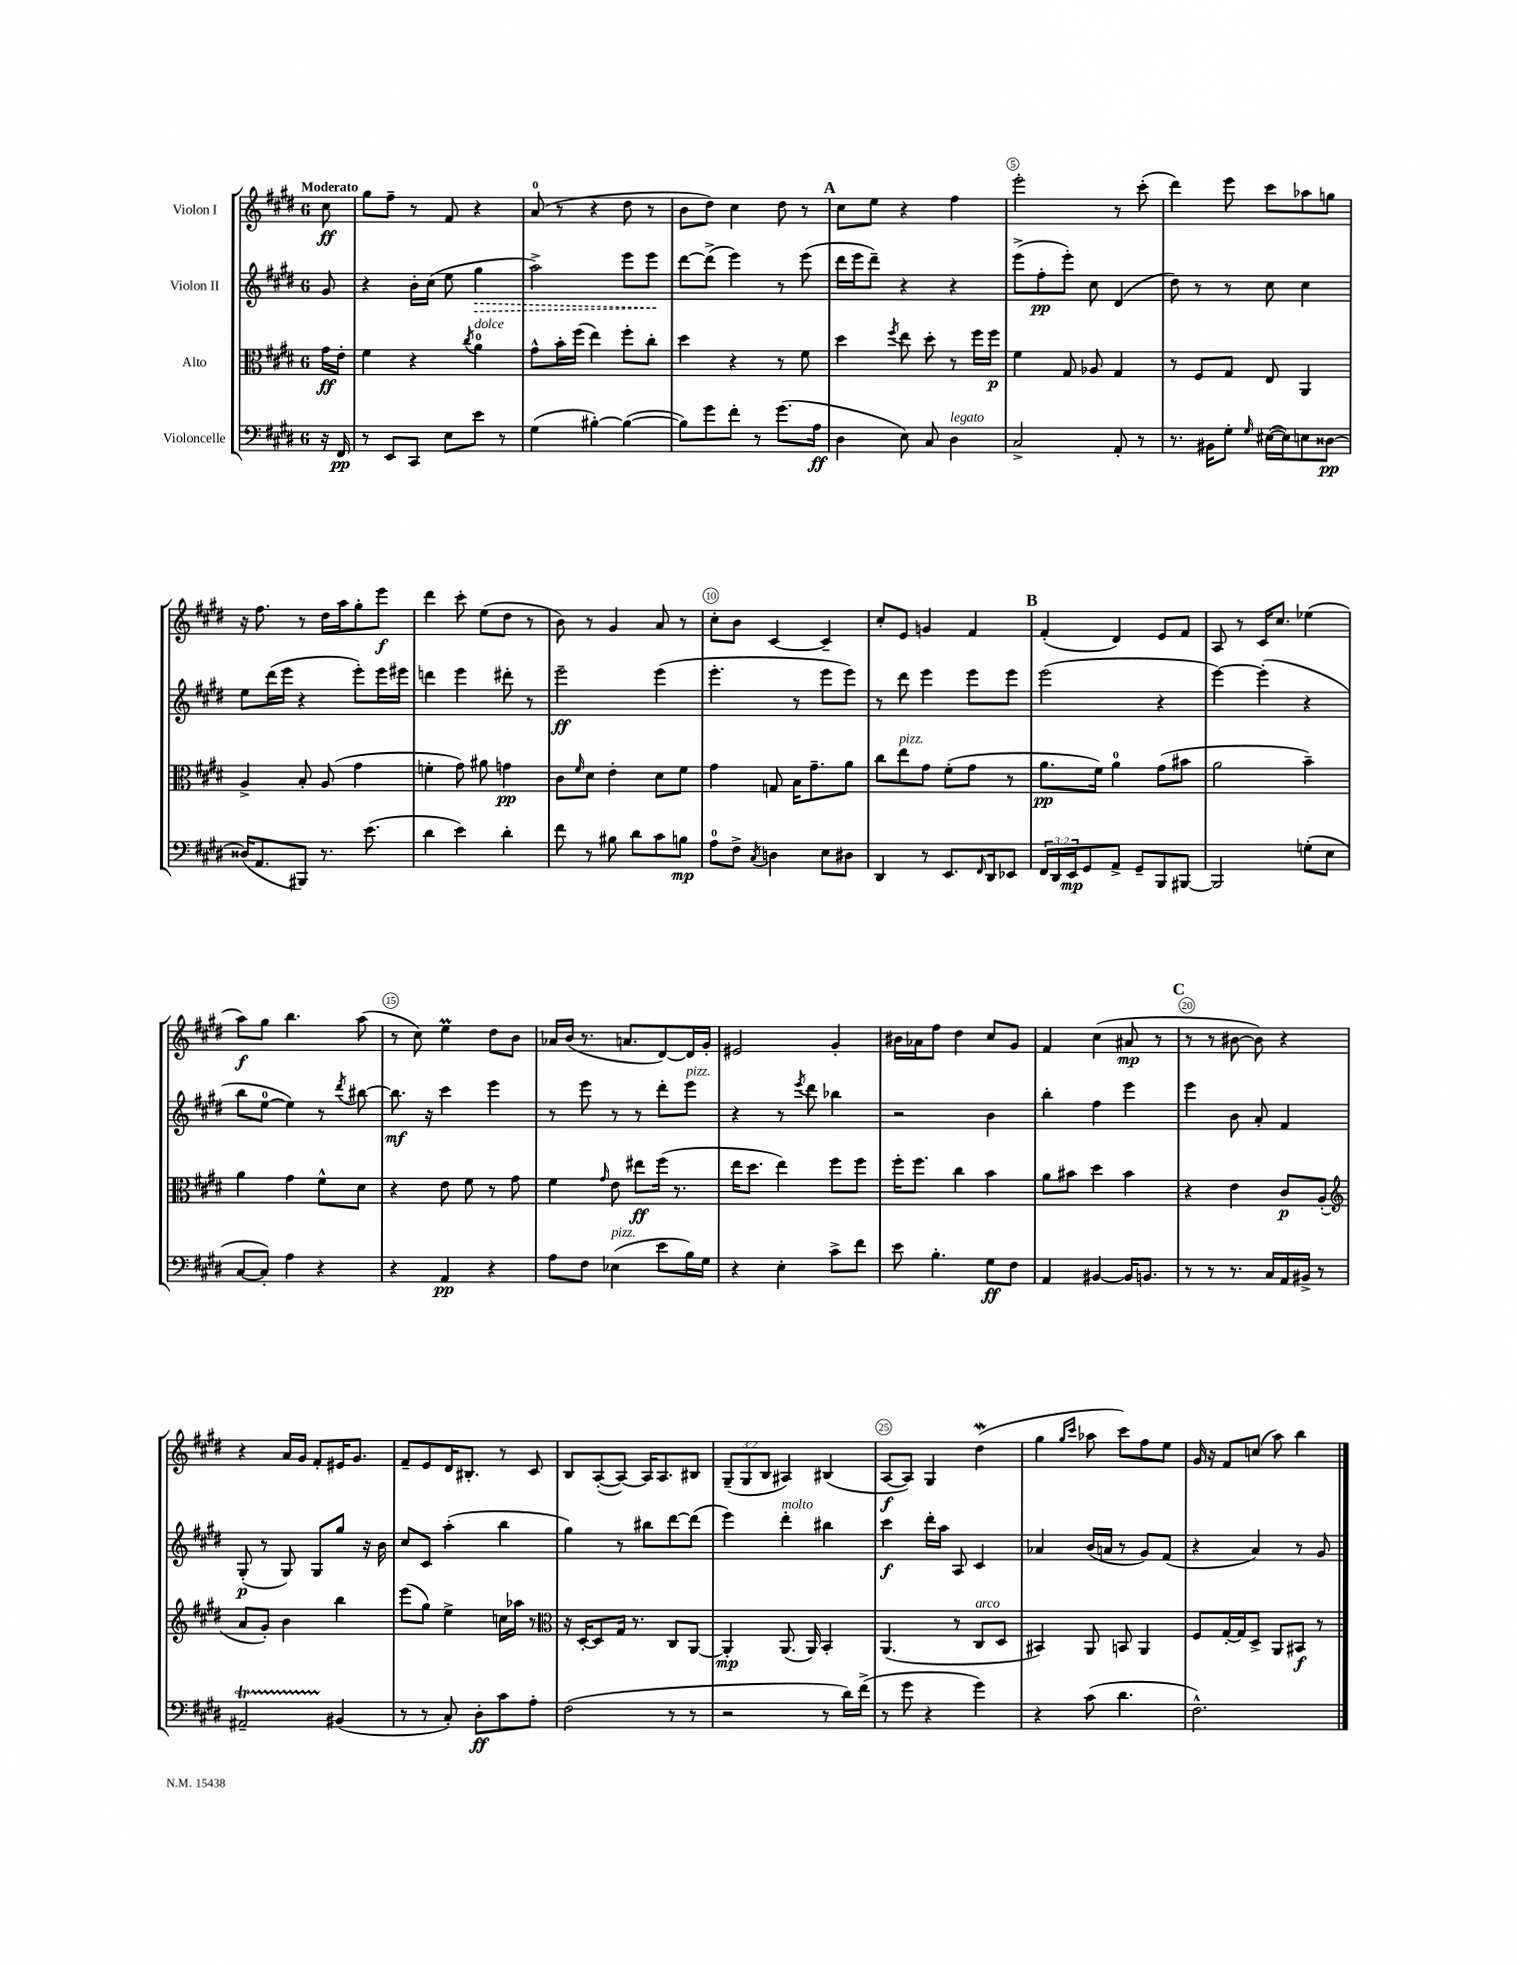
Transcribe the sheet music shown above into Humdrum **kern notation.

**kern	**kern	**kern	**kern
*staff4	*staff3	*staff2	*staff1
*clefF4	*clefC3	*clefG2	*clefG2
*k[f#c#g#d#]	*k[f#c#g#d#]	*k[f#c#g#d#]	*k[f#c#g#d#]
*M6/8	*M6/8	*M6/8	*M6/8
16r	16g#	8g#	8cc#
16FF#	16e'	.	.
=	=	=	=
8r	4f#	4r	8gg#
8EE	.	.	8ff#~
8CC#	4r	16b'	8r
.	.	(16cc#	.
8E	.	8ee	8f#
.	8qcc#	.	.
8e	4a	4gg#	4r
8r	.	.	.
=	=	=	=
(4G#	8g#^^	2aa^)	(8a
.	16b'	.	8r
.	(16ff#	.	.
[4B#')	4ee)	.	4r
(4B#_	8ff#'	8eee	8dd#
.	8cc#'	8eee	8r
=	=	=	=
8B#])	4dd#	[8ddd#	8b
8g#	.	(8ddd#^]	8dd#)
8f#'	4r	4eee)	4cc#
8r	.	.	.
(8.g#	8r	8r	8dd#
.	8f#	(8eee	8r
16A	.	.	.
=	=	=	=
4D#	4dd#	16ddd#	8cc#
.	.	16eee	.
.	.	8ddd#~)	8ee
.	8qff#	.	.
8E)	8ee	4r	4r
8C#	8dd#'	.	.
4D#	8r	4r	4ff#
.	16ff#	.	.
.	16ff#	.	.
=	=	=	=
2C#^	4f#	(8eee^	2eee'
.	.	8ff#'	.
.	8G#	8eee')	.
.	8A-	8cc#	.
8AA'	4G#	(4d#	8r
8r	.	.	(8ccc#'
=	=	=	=
8.r	8r	8dd#)	4ddd#)
.	8F#	8r	.
16BB#	.	.	.
8G#'	8G#	8r	8eee
16qqG#	.	.	.
([16E#	8E	8cc#	8ccc#
16E#])	.	.	.
8E	4AA	4cc#	8aa-
[8D##	.	.	8gg
=	=	=	=
(16D##]	4A^	8ee	16r
8.AA	.	.	8.ff#
.	.	(16ddd#	.
.	.	16eee	.
8BBB#)	8B'	4r	8r
8.r	(8A	.	16dd#
.	.	.	16aa
.	4g#	8eee')	8gg#'
(8.e	.	.	.
.	.	16eee	8eee
.	.	16eee#	.
=	=	=	=
4d#	4f'	4ddd	4ddd#
4e)	8g#)	4eee	8ccc#'
.	8a#	.	(8ee
4d#'	4g	8ddd#'	8dd#
.	.	8r	8r
=	=	=	=
8f#	8c#	2eee~	8b)
.	16qqf#	.	.
8r	8d#	.	8r
8B#	4e'	.	4g#
8d#	.	.	.
8c#	8d#	(4eee	8a
8B	8f#	.	8r
=	=	=	=
8A	4g#	4.eee'	8cc#'
8F#^	.	.	8b
8qC#	.	.	.
4D	8G	.	[4c#
.	16B	8r	.
.	8.g#~	.	.
8E	.	8eee	4c#~]
8D#	8a	8eee)	.
=	=	=	=
4DD#	8cc#	8r	8cc#'
.	8ee	8ddd#	8e
8r	8g#	4eee	4g
8.EE	(8f#'	.	.
.	8g#	8eee	4f#
16qqFF#	.	.	.
16DD#	.	.	.
8EE-	8r	8eee	.
=	=	=	=
24FF#	8.a	(2eee	(4f#'
24DD#	.	.	.
24EE	.	.	.
8GG#	.	.	.
.	16f#)	.	.
8AA^	4a	.	4d#)
8GG#~	.	.	.
8BBB	(8g#	4r	8e
[8BBB#	8b#	.	8f#
=	=	=	=
2BBB#]	2a	[4eee)	8A
.	.	.	8r
.	.	(4eee']	16c#
.	.	.	8.cc#
(8G'	4b~)	4r	(4ee-
8E	.	.	.
=	=	=	=
[8C#	4a	8bb	8aa)
8C#'])	.	[8ee	8gg#
4A	4g#	4ee])	4.bb
4r	8f#^^	8r	.
.	.	8qddd#	.
.	8d#	[8bb#	(8aa
=	=	=	=
4r	4r	8.bb#]	8r
.	.	.	8cc#)
.	.	16r	.
4AA	8e	4ccc#	4ee
.	8f#	.	.
4r	8r	4eee	8dd#
.	8g#	.	8b
=	=	=	=
8A	4f#	8r	16a-
.	.	.	(16b
8F#	.	8eee	8.r
.	16qqg#	.	.
(4E-	8e	8r	.
.	.	.	8.a
.	8ee#	8r	.
8e	(16ff#	8ddd#'	[8d#)
.	8.r	.	.
16B)	.	8eee	16d#]
16G#	.	.	16g#'
=	=	=	=
4r	16ee	4r	2e#
.	8.dd#	.	.
4E'	4ee)	8r	.
.	.	8qeee	.
.	.	8ddd#	.
8c#^	8ff#	4bb-	4g#'
8f#	8ff#	.	.
=	=	=	=
8e	16ff#'	2r	16b#
.	8.ff#	.	16a-
4.B'	.	.	8ff#
.	4cc#	.	4dd#
8G#	4b	4b	8cc#
8F#	.	.	8g#
=	=	=	=
4AA	8a	4bb'	4f#
.	8b#	.	.
[4BB#	4dd#	4ff#	(4cc#
16BB#]	4b#	4eee	8a#
8.BB	.	.	.
.	.	.	8r
=	=	=	=
8r	4r	4eee	8r
8r	.	.	8r
8.r	4e	8b	[8b#
.	.	8a'	8b#])
16C#	.	.	.
16AA	8c#	4f#	4r
16BB#^	.	.	.
8r	(8A'	.	.
=	=	=	=
*	*clefG2	*	*
2AA#~	8a	(8G#'	4r
.	8g#')	8r	.
.	4b	8G#)	16a
.	.	.	16g#
.	.	8G#	8f#'
(4BB#	4bb	8gg#	16e#
.	.	.	8.g#
.	.	16r	.
.	.	16b	.
=	=	=	=
8r	(8eee	8cc#	8f#~
8r	8gg#)	8c#	8e
8C#')	4ee^	(4aa'	16d#
.	.	.	8.B#'
8D#'	.	.	.
8c#	16cc	4bb	8r
.	16aa-	.	.
8A'	8r	.	8c#
=	=	=	=
*	*clefC3	*	*
(2F#	16r	4gg#)	8B
.	[16D#'	.	.
.	8D#]	.	([8A'
.	16G#	8r	8A_)
.	8.r	.	.
.	.	8bb#	16A]
.	.	.	8.A
8r	8C#	[8ddd#	.
8r	[8AA	(8ddd#]	8B#
=	=	=	=
2r	4AA']	4eee)	(12G#~
.	.	.	12G#
.	.	.	12B
.	(8.AA	4ddd#'	4A#)
.	16AA)	.	.
8r	4BB'	4bb#	(4B#
16d#)	.	.	.
(16f#^	.	.	.
=	=	=	=
8r	(4.AA	4ccc#	[8A
8g#	.	.	8A])
4r	.	16ddd#'	4G#
.	.	16aa	.
.	8r	8A	.
4g#)	8C#	4c#	(4dd#
.	8D#	.	.
=	=	=	=
4r	4BB#)	4a-	4gg#
.	.	.	16qqgg#
.	.	.	16qqccc#
(8c#	8AA	(16b	8aa-
.	.	16a	.
4.d#	8BB	8r	8ccc#)
.	4AA	8g#)	8ff#
.	.	(8f#	8ee
=	=	=	=
2.F#^^)	8F#	4r	16g#
.	.	.	16r
.	[16G#'	.	8f#
.	16G#]	.	.
.	8D#^	4a)	(8cc
.	8AA	.	8aa)
.	8BB#	8r	4bb
.	8r	8g#	.
==	==	==	==
*-	*-	*-	*-
